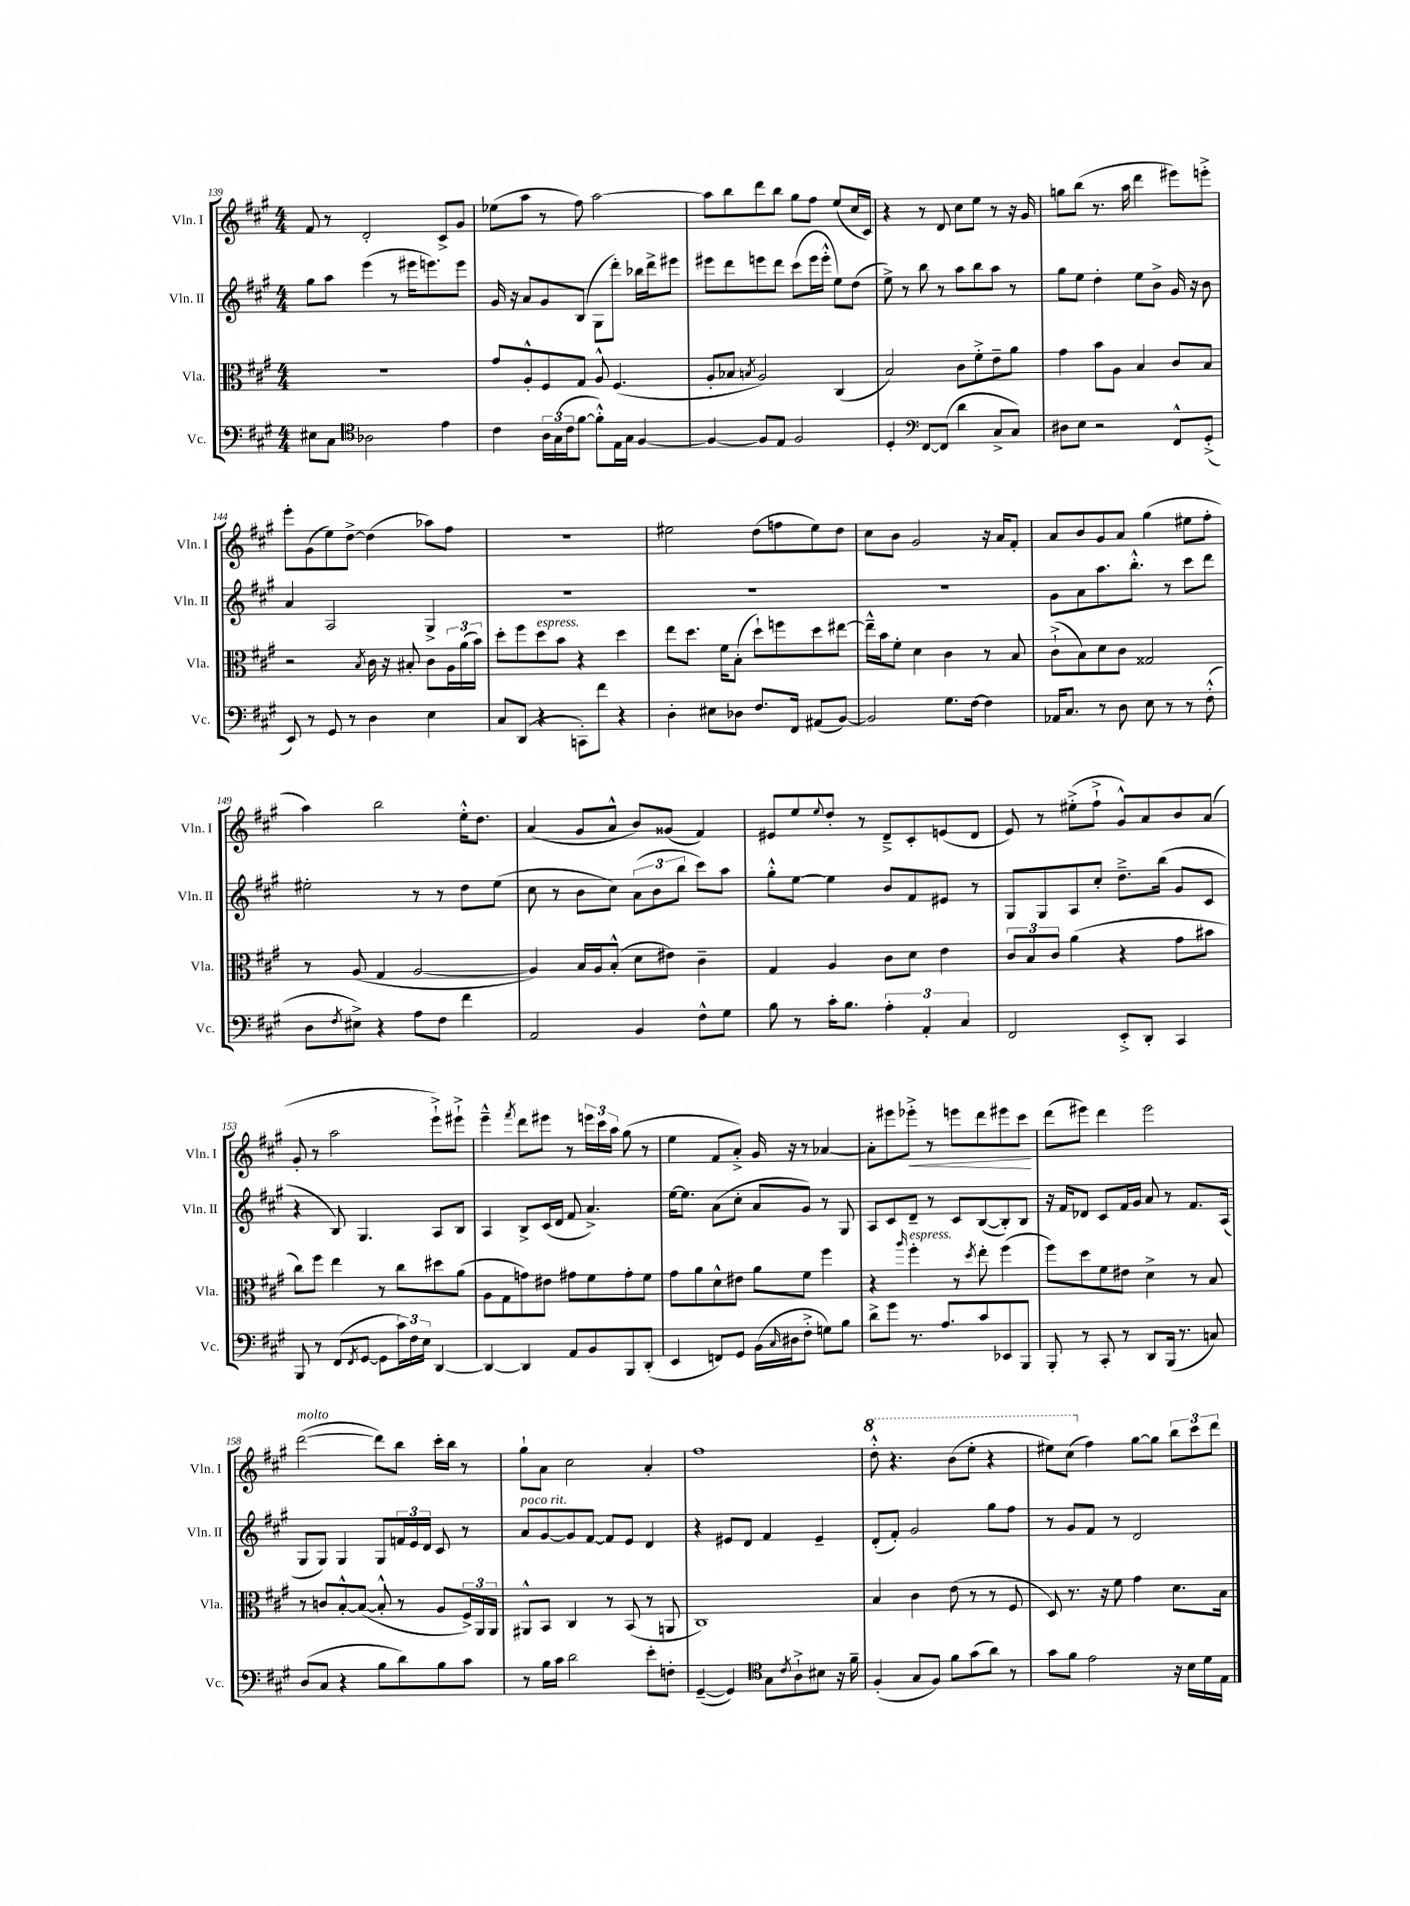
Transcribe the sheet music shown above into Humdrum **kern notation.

**kern	**kern	**kern	**kern
*staff4	*staff3	*staff2	*staff1
*clefF4	*clefC3	*clefG2	*clefG2
*k[f#c#g#]	*k[f#c#g#]	*k[f#c#g#]	*k[f#c#g#]
*M4/4	*M4/4	*M4/4	*M4/4
8E#	1r	8gg#	8f#
8C#	.	8aa	8r
*clefC4	*	*	*
2A-	.	(4eee	2d'
.	.	8r	.
.	.	16eee#	.
.	.	8.eee)	.
4e	.	.	8c#^
.	.	8eee	8g#
=	=	=	=
4c#	8g#	16g#	(8ee-
.	.	16r	.
.	8A'^^	8a	8aa
24A	8F#	8g#	8r
(24G#	.	.	.
24c#	.	.	.
[8f#	8G#	(8B	8ff#)
8f#'^^])	8A^^	8G#	[2aa
16E	(4.F#	8ddd')	.
16G#	.	.	.
[4F#	.	16bb-	.
.	.	16ddd^	.
.	.	8eee#	.
=	=	=	=
4F#_	8A'	8eee#	8aa]
.	8B-	8ddd	8bb
.	8qB	.	.
8F#]	2A)	8eee	8ddd
8E	.	8ddd	8bb
2F#	.	(8ccc#	8gg#
.	.	16eee	8ff#
.	.	16eee'^^	.
.	(4C#	8ee)	(8ee
.	.	(8dd	16cc#
.	.	.	16c#)
=	=	=	=
4D'	2B)	8ee^)	4r
.	.	8r	.
*clefF4	*	*	*
[8FF#	.	8bb	8r
(8FF#]	.	8r	8d
4d	8c#	8aa	8cc#
.	8f#'^	8bb	8ee
8C#^	8e~	8aa	8r
8C#)	8a	8r	16r
.	.	.	16g#
=	=	=	=
8D#	4g#	8gg#	8gg
8E	.	8ee	(8bb
2r	8b	4dd'	8.r
.	8A	.	.
.	.	.	16aa
.	4B	8ee	4ddd
.	.	8b^	.
8FF#^^	8c#	16g#	8eee#)
.	.	16r	.
(8GG#'^	8B	8b	8eee'^
=	=	=	=
8EE)	2r	4a	8eee'
8r	.	.	(8g#
8GG#	.	2A	8ee)
8r	.	.	[8dd^
.	8qB	.	.
4D	16c#	.	(4dd]
.	16r	.	.
.	8B#'	.	.
4E	8c#	4G#^	8aa-)
.	24A	.	8ff#
.	(24a	.	.
.	24b)	.	.
=	=	=	=
8C#	8dd'	1r	1r
(8DD	8ff#	.	.
4r	8dd	.	.
.	8b	.	.
8CC')	4r	.	.
8f#	.	.	.
4r	4dd	.	.
=	=	=	=
4D'	8ee	1r	2ee#
.	8.dd	.	.
8E#	.	.	.
.	16f#	.	.
8D-	(8B'	.	.
8.F#	8dd`)	.	(8dd
.	8ff	.	8ff
16FF#	.	.	.
(8AA#	8dd	.	8ee#)
[8BB)	[8ee#	.	8dd
=	=	=	=
2BB]	16ee#~^^]	1r	8cc#
.	16b	.	.
.	8f#'	.	8b
.	4d	.	2g#
8.G#	4c#	.	.
[16F#	.	.	.
4F#]	8r	.	16r
.	.	.	16a
.	8B	.	8f#'
=	=	=	=
16AA-	(8c#`^	8g#	8a
8.C#	.	.	.
.	8B)	8a	8b
8r	8d	8.aa	8g#
8D	8c#	.	8a
.	.	8.bb'^^	.
8E	2G##	.	(4gg#
8r	.	8r	.
8r	.	8ccc#	8ee#
(8F#'^^	.	8ddd	8ff#'
=	=	=	=
8D	8r	2ee#'	4aa)
8qF#	.	.	.
8E#^)	(8A	.	.
4r	4G#	.	2bb
8A	[2A	8r	.
8F#	.	8r	.
4f#	.	8dd	16ee'^^
.	.	.	8.dd
.	.	(8ee#	.
=	=	=	=
2AA	4A])	8cc#	(4a
.	.	8r	.
.	16B	8b	8g#
.	16A	.	.
.	(8B'^^	8cc#)	8a^^
4BB	8d	(12a	8b)
.	.	12b	.
.	8e#)	.	(8g##
.	.	12bb	.
8F#^^	4c#~	8ccc#)	4f#)
8G#	.	8aa	.
=	=	=	=
8B	4G#	8gg#'^^	8e#
8r	.	[8ee	8ee
.	.	.	8qqee
16c#'	4A	4ee]	8dd'
8.B	.	.	.
.	.	.	8r
6A'	8c#	8b	8d~^
.	8d	8f#	8c#'
6AA'	.	.	.
.	4e	8e#	(8e
6C#	.	.	.
.	.	8r	8d
=	=	=	=
2FF#	12c#	8G#	8e)
.	12B	.	.
.	.	8G#	8r
.	12c#	.	.
.	(4a	8A	(8ee#'^
.	.	8cc#'	8ff#`^
8EE'^	4r	8.dd~^	8g#^^)
8DD'	.	.	8a
.	.	(16bb	.
4CC#	8g#	8g#	8b
.	8b#	8c#	(8a
=	=	=	=
8BBB	8cc#)	4r	8g#'
8r	8ff#	.	8r
(8FF#	4ee	8B)	2aa
8qFF#	.	.	.
[8GG#	.	4.G#	.
8GG#]	8r	.	.
24c#)	8cc#	.	.
24F#	.	.	.
24E	.	.	.
[4DD	8dd#	8A	8eee`^)
.	(8a	8B	8eee#`^
=	=	=	=
4DD_	8A	4A	4eee~^^
.	8G#	.	.
.	.	.	8qfff#
4DD]	8g)	8B^	8ddd
.	8e#	(16c#	8eee#
.	.	16d	.
8AA	8g#	8f#	8r
8BB	8f#	4.a^)	24eee
.	.	.	24ccc#
.	.	.	24aa
8BBB	8g#'	.	(8gg#
(8DD'	8f#	.	8r
=	=	=	=
4EE	8g#	[16ee	4ee
.	.	8.ee]	.
.	8a	.	.
8FF)	8d^^	(8a	8f#
8GG#	8e#	8cc#'	8a'^)
(16BB	8a	8a	16g#
16qqC#	.	.	.
16D#	.	.	16r
8F#'^	8f#	8g#)	8r
8G)	4ff#	8r	[4a-
8B	.	8G#	.
=	=	=	=
8d^	4r	8A	8a-']
8g#	.	8c#	8eee#
.	16qqaa	.	.
8.r	4ff#'	8d~	8eee-'^
.	.	8r	8r
8.A	.	.	.
.	8r	8c#	8eee
.	8qdd	.	.
8c#	8ee'	([8B	8ddd
8EE-	(4ff#	8B'])	8eee#
8BBB	.	8B	8ccc#
=	=	=	=
8BBB'	8ff#)	16r	(8ddd
.	.	16f#	.
8r	8dd	8d-	8eee#)
8CC#'	8f#	8c#	4ddd
8r	8e#	16f#	.
.	.	16g#	.
8DD	4d^	8a	2eee#
(16BBB	.	8r	.
8.r	.	.	.
.	8r	8.f#	.
8C)	8B	.	.
.	.	(16A	.
=	=	=	=
(8D	8r	8G#	([2ddd
8C#	8c	8G#)	.
4r	[8B'^^	4G#	.
.	(8B_	.	.
8B	8B'^^]	8G#	8ddd])
8d)	8r	24f	8bb
.	.	24e	.
.	.	24d	.
8B	8A	8c#	16ccc#'
.	.	.	16bb
8c#	24F#^)	8r	8r
.	24AA	.	.
.	24AA	.	.
=	=	=	=
8r	8AA#^^	8a	8gg#`
16B	8BB	[8g#	8a
16c#	.	.	.
2d	4C#	8g#]	2cc#
.	.	[8f#	.
.	8r	8f#]	.
.	(8BB	8e	.
8e'	8r	4d	4a'
8F'	8AA	.	.
=	=	=	=
([4GG#~	1C#)	4r	1ff#
4GG#])	.	8e#	.
.	.	8d	.
*clefC4	*	*	*
8G#	.	4f#	.
8qc#	.	.	.
8A`^	.	.	.
8B#	.	4e#~	.
16r	.	.	.
16f#~	.	.	.
=	=	=	=
(4F#'	4B	(8d'	8ddd'^^
.	.	8f#')	4.r
8G#	4c#	2g#	.
8F#)	.	.	.
8f#	(8e	.	(8bb
(8g#	8r	.	8eee'
8a)	8r	8gg#	4r
8r	8F#	8ff#	.
=	=	=	=
8g#	8D)	8r	8eee#)
8f#	8.r	8g#	(8ccc#
2e	.	8f#	4ff#)
.	16r	.	.
.	8f#	8r	.
.	4g#	2d	[8gg#
.	.	.	8gg#]
16r	8.d	.	12bb
16B	.	.	.
.	.	.	12ccc#
16d	.	.	.
.	.	.	12ddd
16E	16B	.	.
==	==	==	==
*-	*-	*-	*-
